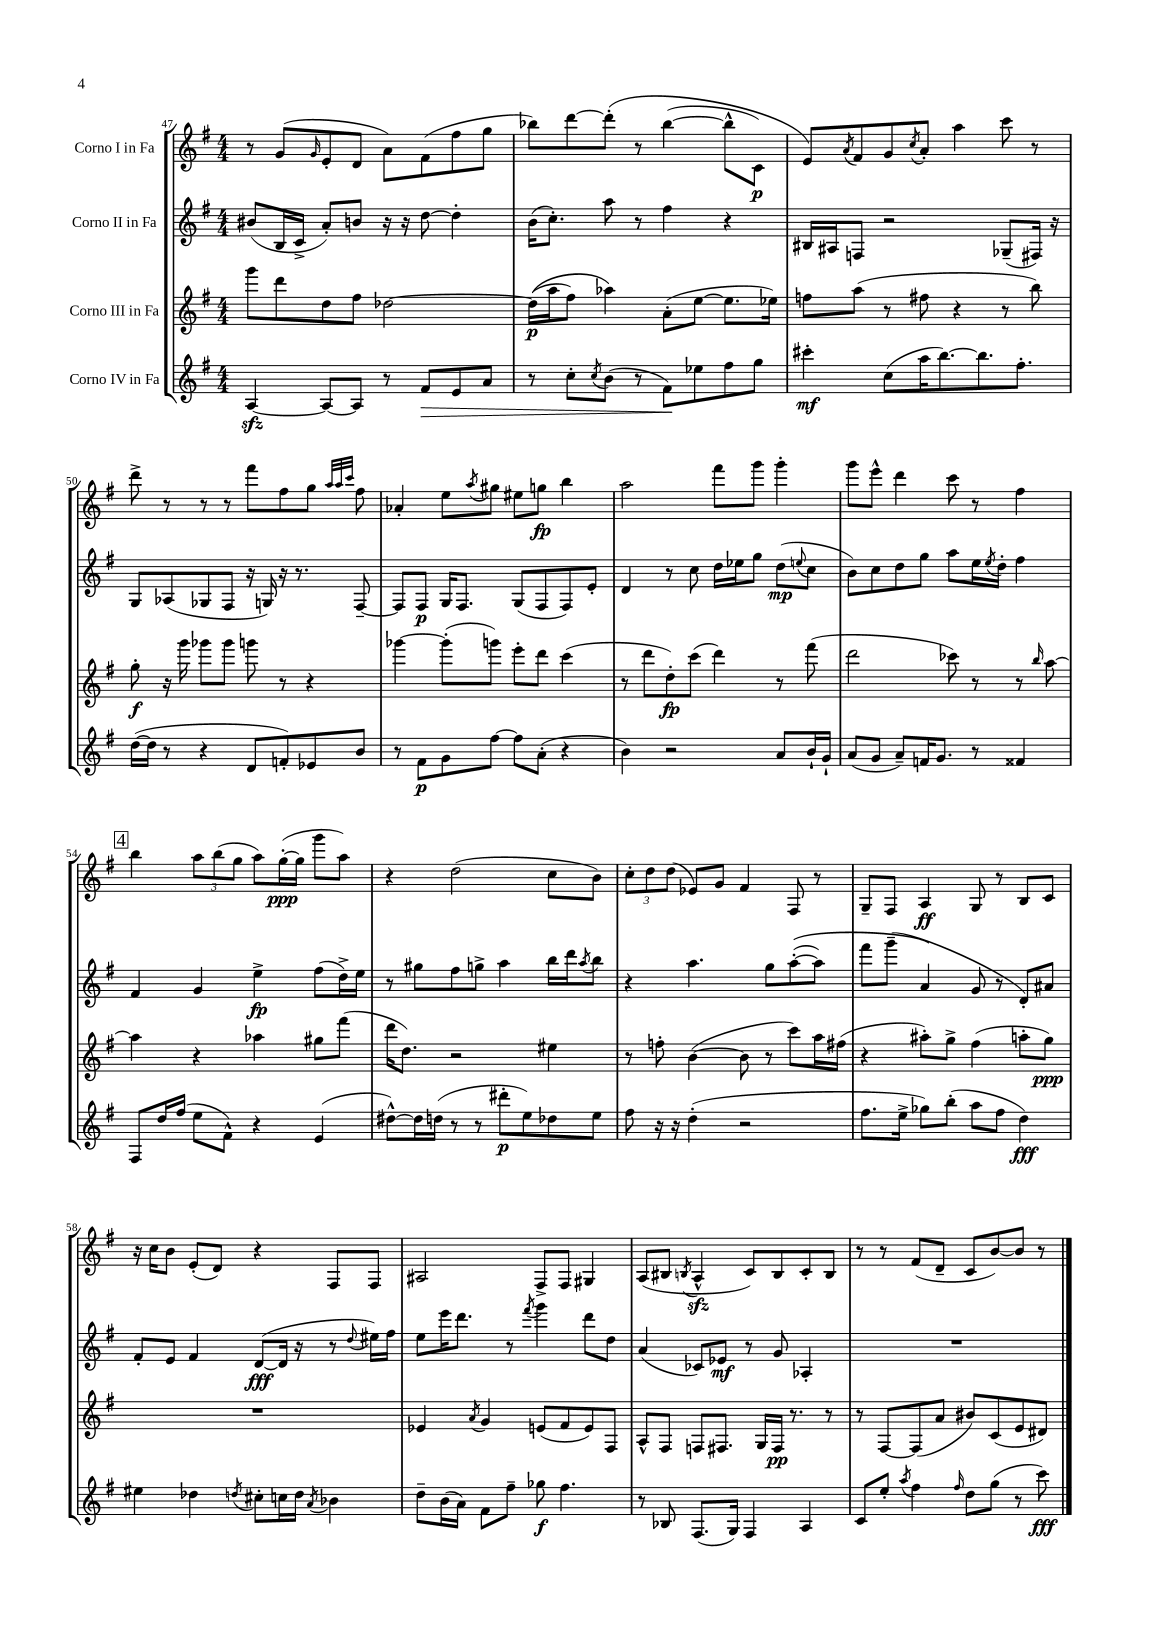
<<
\new StaffGroup <<
\new Staff = "s0" \with { instrumentName = "Corno I in Fa" } {
    \clef treble \key g \major \numericTimeSignature \time 4/4
    r8 g'8( \grace { g'16 } e'8-. d'8 a'8) fis'8( fis''8 g''8 |
    bes''8) d'''8~ d'''8-.\( r8 bes''4~( bes''8-^ c'8\p) |
    e'8\) \acciaccatura { a'8 } fis'8 g'8 \acciaccatura { c''8 } a'8-. a''4 c'''8 r8 |
    d'''8-> r8 r8 r8 fis'''8 fis''8 g''8 \grace { a''32 a''32 c'''32 } fis''8 |
    aes'4-. e''8 \acciaccatura { a''8 } gis''8 eis''8 g''8\fp b''4 |
    a''2 fis'''8 g'''8 g'''4-. |
    g'''8 e'''8-^ d'''4 c'''8 r8 fis''4 |
    \mark \markup { \box "4" } b''4 \tuplet 3/2 { a''8 b''8( g''8 } a''8) g''16~-.\ppp( g''16 g'''8 a''8) |
    r4 d''2( c''8 b'8) |
    \tuplet 3/2 { c''8-. d''8 d''8( } ees'8) g'8 fis'4 fis8 r8 |
    g8-- fis8 a4\ff g8 r8 b8 c'8 |
    r16 c''16 b'8 e'8-.( d'8) r4 fis8 fis8 |
    ais2 fis8-> fis8 gis4 |
    a8( bis8 \acciaccatura { b8 } a4-^\sfz c'8) b8 c'8-. b8 |
    r8 r8 fis'8( d'8-- c'8 b'8~) b'8 r8 \bar "|." |
}
\new Staff = "s1" \with { instrumentName = "Corno II in Fa" } {
    \clef treble \key g \major \numericTimeSignature \time 4/4
    bis'8( b16 c'16-> a'8-.) b'8 r16 r16 d''8~ d''4-. |
    b'16( c''8.-.) a''8 r8 fis''4 r4 |
    bis16 ais16 f8 r2 ges8--( fis16) r16 |
    g8 aes8( ges8 fis8 r16 g16) r16 r8. fis8~-- |
    fis8 fis8\p g16 fis8. g8( fis8 fis8) e'8-. |
    d'4 r8 c''8 d''16 ees''16 g''8 d''8\mp( \appoggiatura { e''8 } c''8 |
    b'8) c''8 d''8 g''8 a''8 e''16 \acciaccatura { e''8 } d''16-. fis''4 |
    \mark \markup { \box "4" } fis'4 g'4 e''4->\fp fis''8( d''16->) e''16 |
    r8 gis''8 fis''8 g''8-> a''4 b''16 d'''16 \acciaccatura { a''8 } b''8 |
    r4 a''4. g''8 a''8~-.(\( a''8) |
    fis'''8 g'''8--( a'4\) g'8 r8 d'8-.) ais'8 |
    fis'8-. e'8 fis'4 d'8~\fff( d'16 r16 r8 \appoggiatura { d''8 } eis''16) fis''16 |
    e''8 e'''16 d'''8. r8 \acciaccatura { fis'''8 } g'''4 d'''8 d''8 |
    a'4( ces'8) ees'8\mf r8 g'8 aes4-. |
    R1 \bar "|." |
}
\new Staff = "s2" \with { instrumentName = "Corno III in Fa" } {
    \clef treble \key g \major \numericTimeSignature \time 4/4
    g'''8 d'''8 d''8 fis''8 des''2~ |
    des''16\p(\( a''16 fis''8) aes''4\) a'8-.( e''8~ e''8. ees''16) |
    f''8 a''8( r8 fis''8 r4 r8 b''8) |
    g''8-.\f r16 g'''16 ges'''8 ges'''8 g'''8 r8 r4 |
    ges'''4~ ges'''8-.( g'''8) e'''8-. d'''8 c'''4( |
    r8 d'''8 d''8-.\fp) c'''8( d'''4) r8 fis'''8( |
    d'''2 ces'''8) r8 r8 \grace { b''16 } a''8~ |
    \mark \markup { \box "4" } a''4 r4 aes''4 gis''8 fis'''8( |
    d'''16 d''8.) r2 eis''4 |
    r8 f''8-. b'4~( b'8 r8 c'''8) a''16 fis''16( |
    r4 ais''8-.) g''8-> fis''4( a''8-. g''8\ppp) |
    R1 |
    ees'4 \acciaccatura { a'8 } g'4 e'8( fis'8 e'8) fis8 |
    a8-^ fis8 f8 fis8. g16 fis16\pp r8. r8 |
    r8 fis8~ fis8( a'8 bis'8) c'8( e'8 dis'8) \bar "|." |
}
\new Staff = "s3" \with { instrumentName = "Corno IV in Fa" } {
    \clef treble \key g \major \numericTimeSignature \time 4/4
    a4~\sfz a8~ a8 r8 fis'8\> e'8 a'8 |
    r8 c''8-. \acciaccatura { c''8 } b'8( r8 fis'8\!) ees''8 fis''8 g''8 |
    cis'''4-.\mf c''8( a''16 b''8.~) b''8. fis''8.-. |
    d''16~( d''16 r8 r4 d'8 f'8-.) ees'8 b'8 |
    r8 fis'8\p g'8 fis''8~ fis''8 a'8-.( r4 |
    b'4) r2 a'8 b'16-! g'16-! |
    a'8( g'8 a'8--) f'16 g'8. r8 fisis'4 |
    \mark \markup { \box "4" } fis8 d''16 fis''16( e''8 fis'8-^) r4 e'4( |
    dis''8~-^) dis''16 d''16( r8 r8 dis'''8-.\p e''8) des''8 e''8 |
    fis''8 r16 r16 d''4-.( r2 |
    fis''8. e''16-> ges''8) b''8-.( a''8 fis''8 d''4\fff) |
    eis''4 des''4 \acciaccatura { d''8 } cis''8-. c''16 d''16 \acciaccatura { a'8 } bes'4 |
    d''8-- b'16( a'16) fis'8 fis''8-- ges''8\f fis''4. |
    r8 bes8 fis8.( g16) fis4 a4 |
    c'8 e''8-. \acciaccatura { a''8 } fis''4 \grace { fis''16 } d''8 g''8( r8 c'''8\fff) \bar "|." |
}
>>
>>
\layout { \context { \Score currentBarNumber = #47 } }
